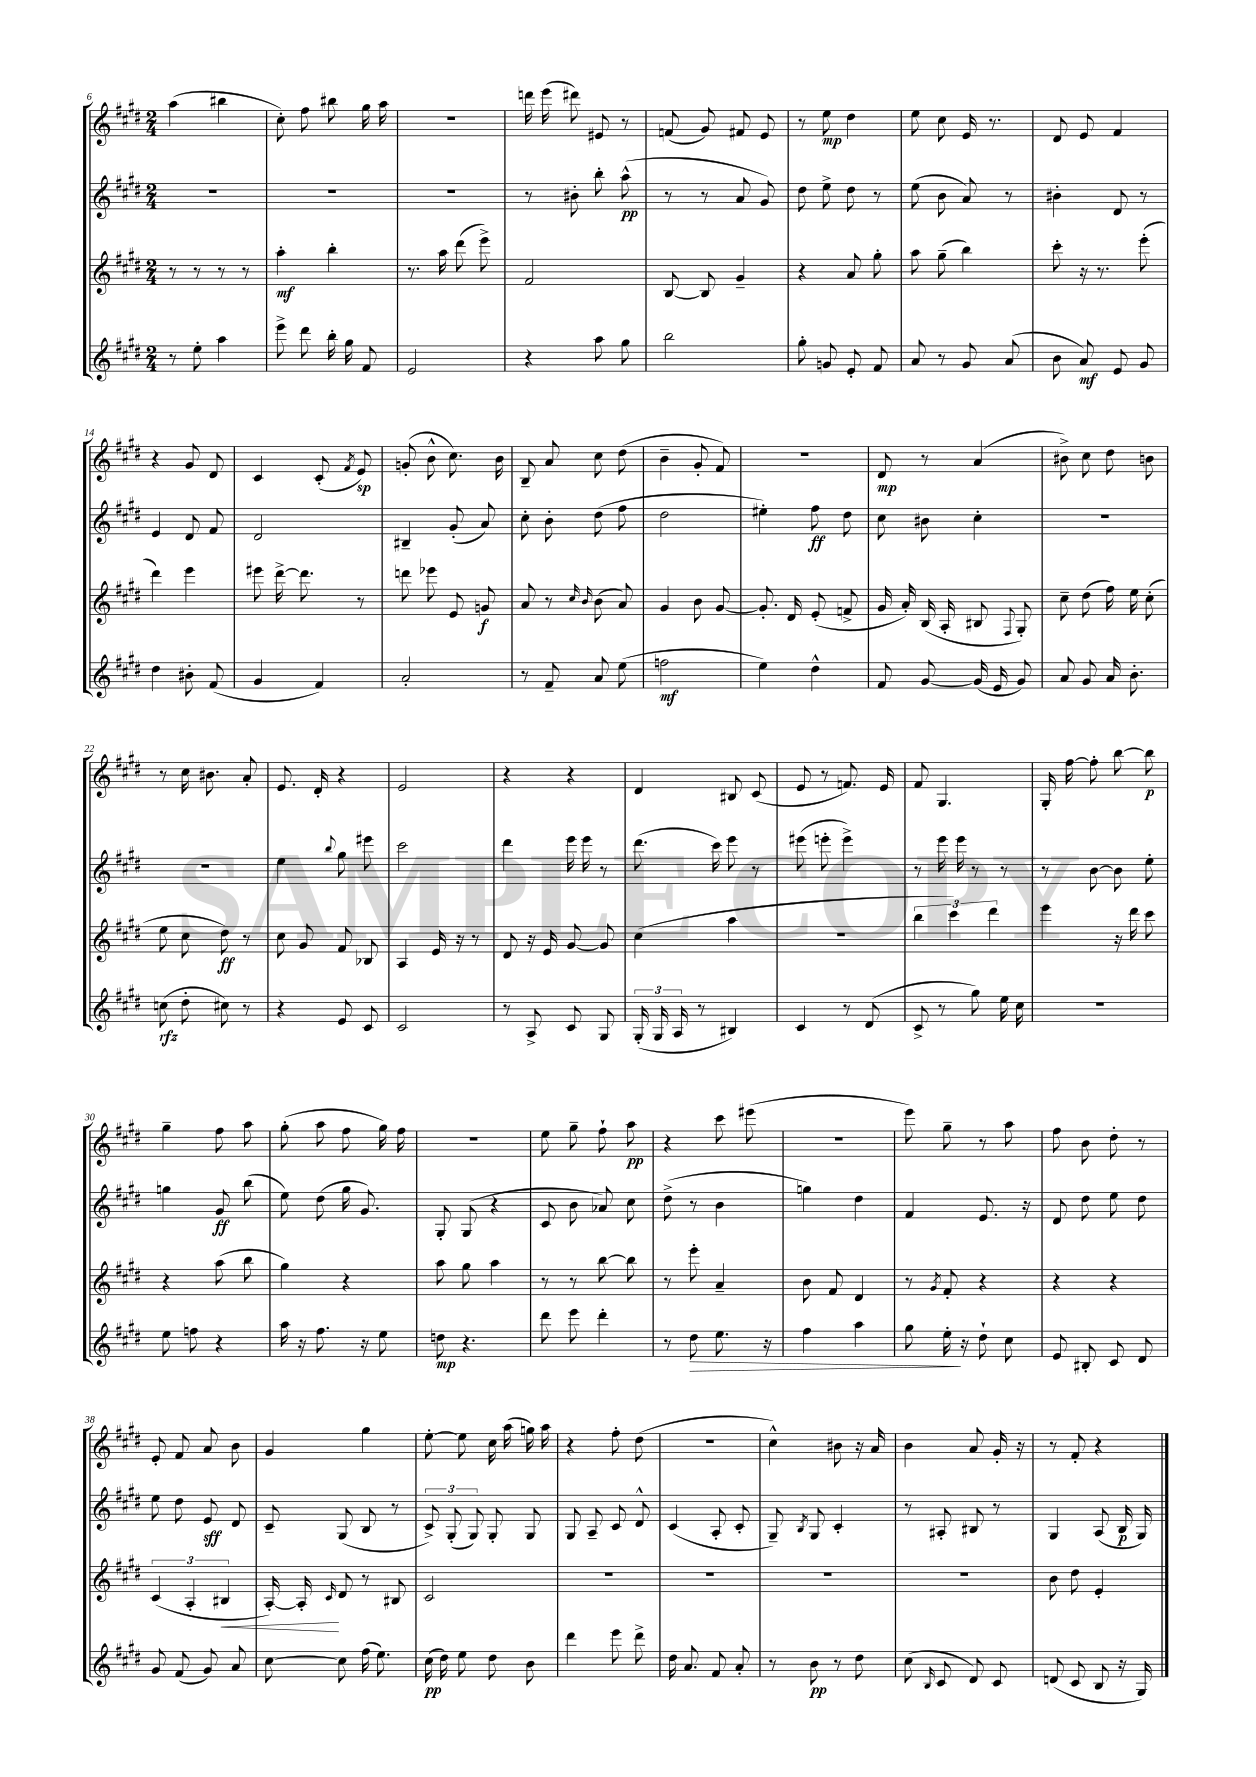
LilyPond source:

<<
\new StaffGroup <<
\new Staff = "s0" {
    \clef treble \key e \major \numericTimeSignature \time 2/4
    \autoBeamOff a''4( bis''4 |
    cis''8-.) fis''8 bis''8 gis''16 a''16 |
    R2 |
    d'''16 e'''16( dis'''8) eis'8 r8 |
    f'8( gis'8) fis'8 e'8 |
    r8 e''8\mp dis''4 |
    e''8 cis''8 e'16 r8. |
    dis'8 e'8 fis'4 |
    r4 gis'8 dis'8 |
    cis'4 cis'8-.( \acciaccatura { fis'8 } e'8\sp) |
    g'8-.( b'8-^ cis''8.) b'16 |
    b8-- a'8 cis''8 dis''8( |
    b'4-- gis'8-. fis'8) |
    r2 |
    dis'8\mp r8 a'4( |
    bis'8->) cis''8 dis''8 b'8 |
    r8 cis''16 bis'8. a'8-. |
    e'8. dis'16-. r4 |
    e'2 |
    r4 r4 |
    dis'4 bis8 cis'8( |
    e'8 r8 f'8.) e'16 |
    fis'8 gis4. |
    gis16-. fis''16~ fis''8-. b''8~ b''8\p |
    gis''4-- fis''8 a''8 |
    gis''8-.( a''8 fis''8 gis''16) fis''16 |
    r2 |
    e''8 gis''8-- fis''8-! a''8\pp |
    r4 cis'''8 eis'''8( |
    r2 |
    e'''8) gis''8-- r8 a''8 |
    fis''8 b'8 dis''8-. r8 |
    e'8-. fis'8 a'8 b'8 |
    gis'4 gis''4 |
    e''8~-. e''8 cis''16 a''16( g''16) a''16 |
    r4 fis''8-. dis''8( |
    r2 |
    cis''4-^) bis'8 r16 a'16 |
    b'4 a'8 gis'16-. r16 |
    r8 fis'8-. r4 \bar "|." |
}
\new Staff = "s1" {
    \clef treble \key e \major \numericTimeSignature \time 2/4
    \autoBeamOff R2 |
    R2 |
    R2 |
    r8 bis'8-. b''8-. a''8-^\pp( |
    r8 r8 a'8 gis'8) |
    dis''8 e''8-> dis''8 r8 |
    e''8( b'8 a'8) r8 |
    bis'4-. dis'8 r8 |
    e'4 dis'8 fis'8 |
    dis'2 |
    bis4-- gis'8-.( a'8) |
    cis''8-. b'8-. dis''8( fis''8 |
    dis''2 |
    eis''4-.) fis''8\ff dis''8 |
    cis''8 bis'8 cis''4-. |
    R2 |
    R2 |
    e''4 \appoggiatura { b''8 } gis''8 eis'''8 |
    cis'''2 |
    dis'''4 e'''16 e'''16 r8 |
    dis'''8.( cis'''16) e'''8 r8 |
    eis'''8( e'''8-. e'''4->) |
    r8 e'''16 e'''16 r8 r8 |
    r8 b'8~ b'8 e''8-. |
    g''4 gis'8\ff b''8( |
    e''8) dis''8( gis''16 gis'8.) |
    gis8-. gis8( r4 |
    cis'8 b'8 aes'8) cis''8 |
    dis''8->( r8 b'4 |
    g''4) dis''4 |
    fis'4 e'8. r16 |
    dis'8 dis''8 e''8 dis''8 |
    e''8 dis''8 e'8\sff dis'8 |
    cis'8-- gis8( b8 r8 |
    \tuplet 3/2 { cis'8->) gis8-.( gis8) } gis8-. gis8 |
    gis8 a8-- cis'8 dis'8-^ |
    cis'4( a8-. cis'8-. |
    gis8--) \acciaccatura { b8 } gis8 cis'4-. |
    r8 ais8-. bis8 r8 |
    gis4 a8( b16\p gis16) \bar "|." |
}
\new Staff = "s2" {
    \clef treble \key e \major \numericTimeSignature \time 2/4
    \autoBeamOff r8 r8 r8 r8 |
    a''4-.\mf b''4-. |
    r8. a''16 dis'''8( e'''8->) |
    fis'2 |
    b8~ b8 gis'4-- |
    r4 a'8 gis''8-. |
    a''8 gis''8--( b''4) |
    cis'''8-. r16 r8. e'''8-.( |
    dis'''4) e'''4 |
    eis'''8 dis'''16~-> dis'''8. r8 |
    d'''8 ees'''8 e'8 g'8\f |
    a'8 r8 \grace { cis''16 b'16 } b'8( a'8) |
    gis'4 b'8 gis'8~ |
    gis'8.-. dis'16 e'8-.( f'8-> |
    gis'16 a'16-.) b16( a16-. bis8 \appoggiatura { fis8 } gis8-.) |
    cis''8-- dis''8( fis''16) e''16 cis''8-.( |
    e''8 cis''8 dis''8\ff) r8 |
    cis''8 gis'8 fis'8 bes8 |
    a4 e'16 r16 r8 |
    dis'8 r16 e'16 gis'8~ gis'8 |
    cis''4( a''4 |
    r2 |
    \tuplet 3/2 { b''4 cis'''4) dis'''4 } |
    e'''4 r16 dis'''16 cis'''8 |
    r4 a''8( b''8 |
    gis''4) r4 |
    a''8 gis''8 a''4 |
    r8 r8 b''8~ b''8 |
    r8 e'''8-. a'4-- |
    b'8 fis'8 dis'4 |
    r8 \acciaccatura { gis'8 } fis'8-. r4 |
    r4 r4 |
    \tuplet 3/2 { cis'4( a4-. bis4\< } |
    a16~-.) a16-.\! \grace { cis'16 } dis'8 r8 bis8 |
    cis'2 |
    R2 |
    R2 |
    R2 |
    R2 |
    b'8 dis''8 e'4-. \bar "|." |
}
\new Staff = "s3" {
    \clef treble \key e \major \numericTimeSignature \time 2/4
    \autoBeamOff r8 e''8-. a''4 |
    e'''8-> dis'''8 b''16-. gis''16 fis'8 |
    e'2 |
    r4 a''8 gis''8 |
    b''2 |
    gis''8-. g'8 e'8-. fis'8 |
    a'8 r8 gis'8 a'8( |
    b'8 a'8\mf) e'8 gis'8 |
    dis''4 bis'8-. fis'8( |
    gis'4 fis'4) |
    a'2-. |
    r8 fis'8-- a'8 e''8( |
    f''2\mf |
    e''4) dis''4-^ |
    fis'8 gis'8~ gis'16( e'16 gis'8) |
    a'8 gis'8 a'16 b'8.-. |
    c''8\rfz( dis''8-. cis''8) r8 |
    r4 e'8 cis'8 |
    cis'2 |
    r8 a8-> cis'8 gis8 |
    \tuplet 3/2 { gis16-.( gis16 a16 } r8 bis4) |
    cis'4 r8 dis'8( |
    cis'8-> r8 gis''8) e''16 cis''16 |
    R2 |
    e''8 f''8 r4 |
    a''16 r16 fis''8. r16 e''8 |
    d''8\mp r4. |
    dis'''8 e'''8 dis'''4-. |
    r8 dis''8\> e''8. r16 |
    fis''4 a''4 |
    gis''8 e''16-.\! r16 dis''8-! cis''8 |
    e'8 bis8-. cis'8 dis'8 |
    gis'8 fis'8( gis'8) a'8 |
    cis''8~ cis''8 fis''16( e''8.) |
    cis''16\pp( dis''16) e''8 dis''8 b'8 |
    dis'''4 e'''8 dis'''8-> |
    dis''16 a'8. fis'8 a'8-. |
    r8 b'8\pp r8 dis''8 |
    cis''8( \grace { b16 } cis'8 dis'8) cis'8 |
    d'8( cis'8 b8 r16 gis16) \bar "|." |
}
>>
>>
\layout { \context { \Score currentBarNumber = #6 } }
